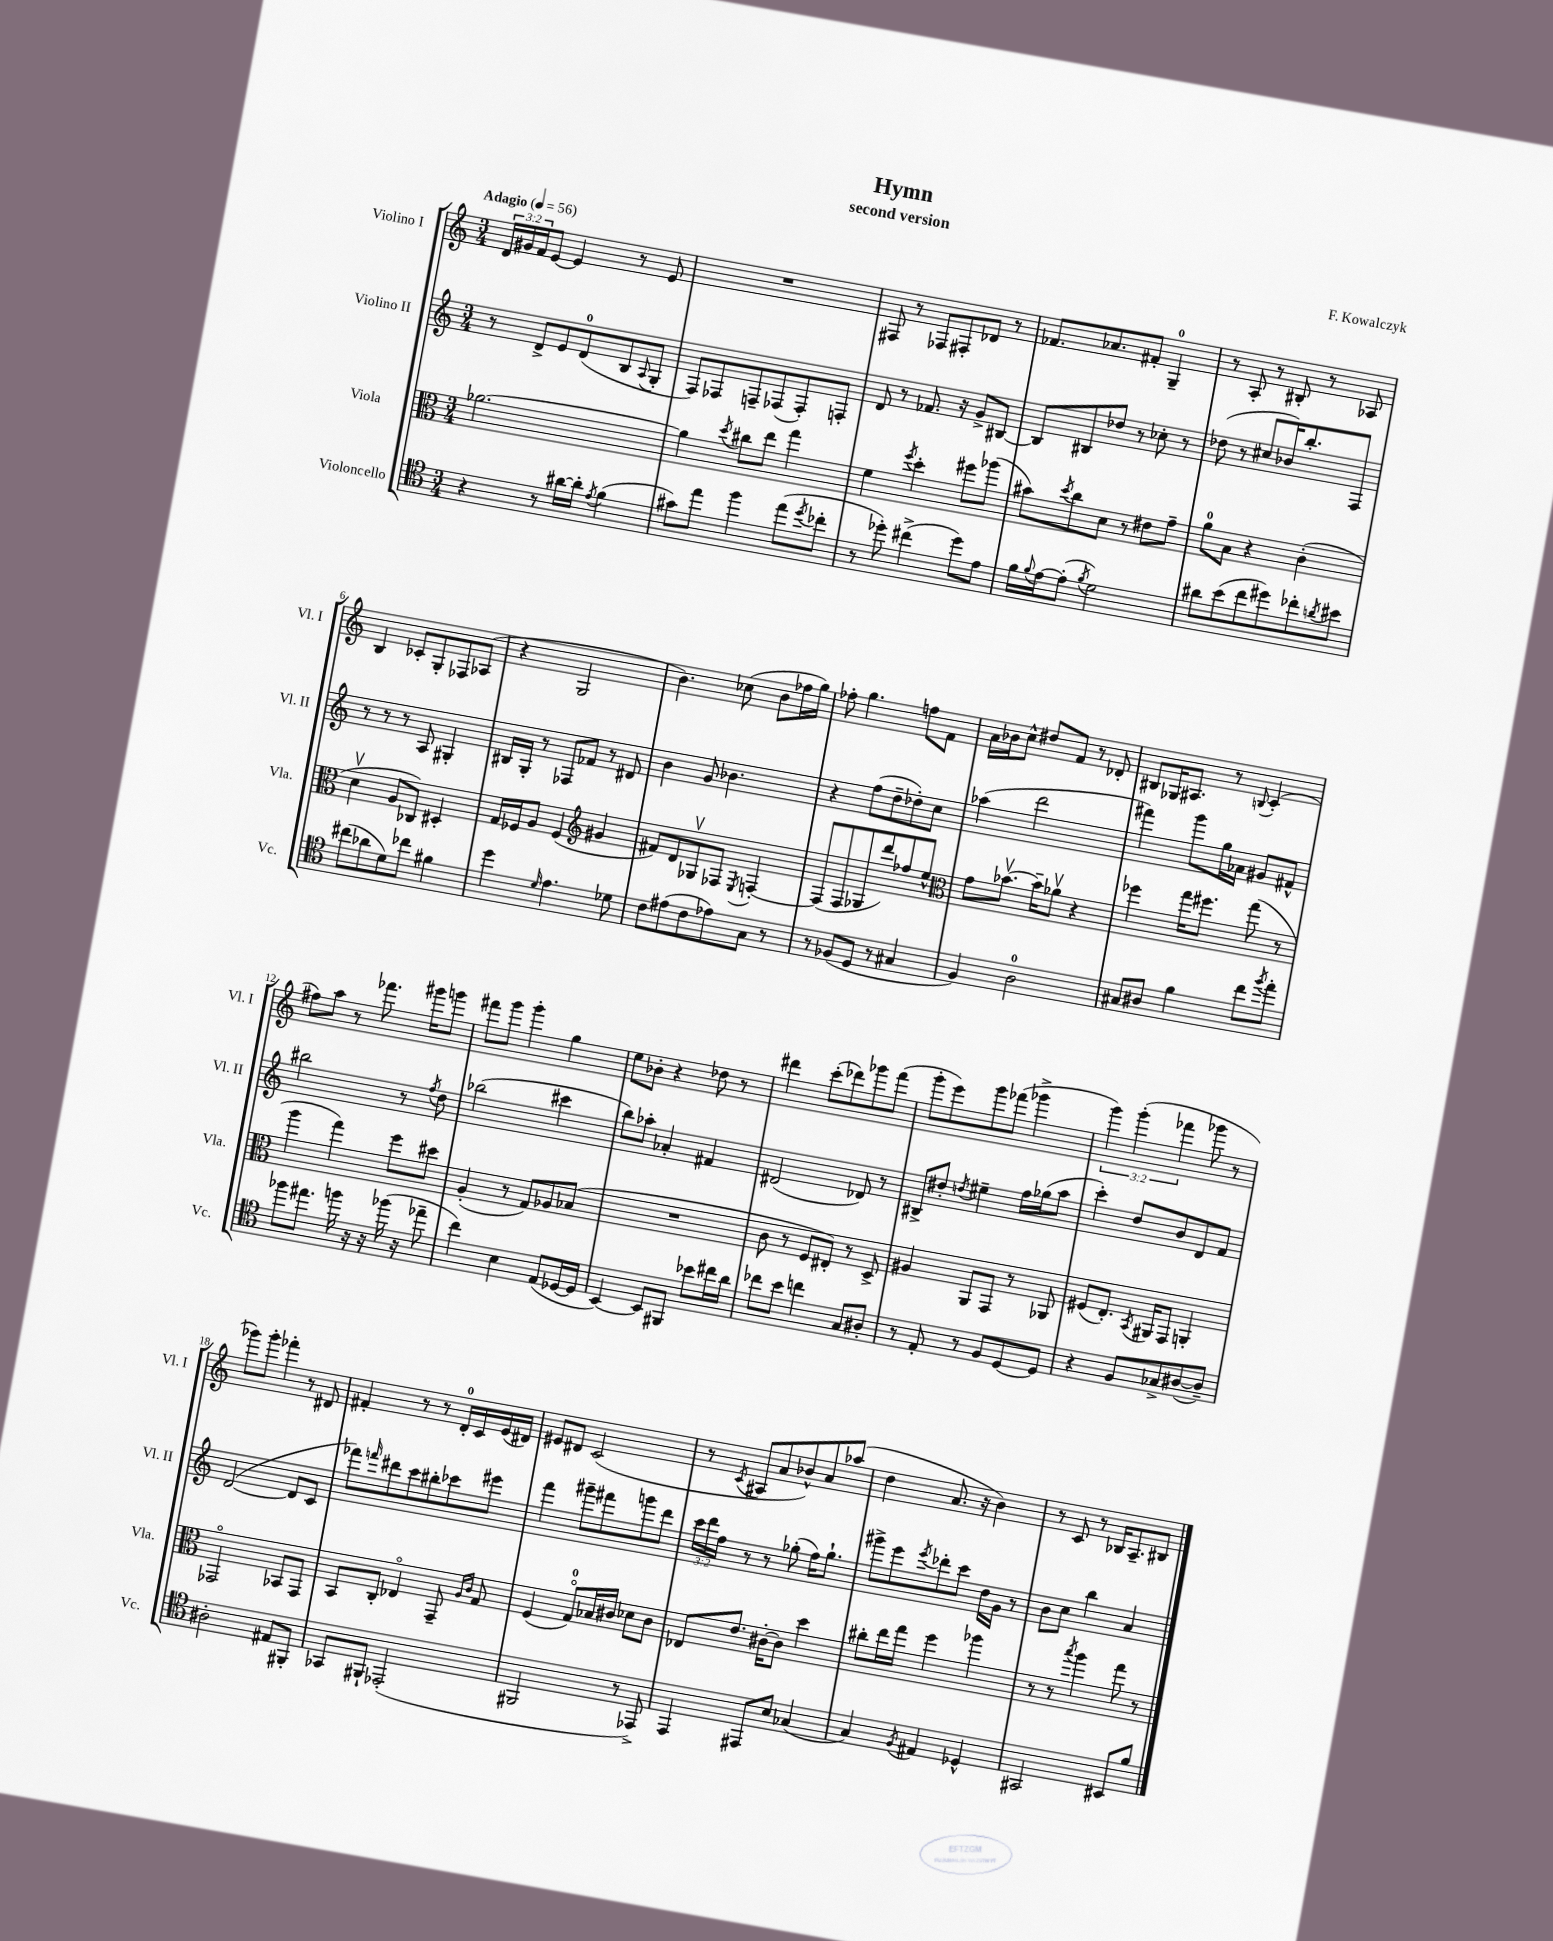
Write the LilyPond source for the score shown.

\header { title = "Hymn" composer = "F. Kowalczyk" subtitle = "second version" }
<<
\new StaffGroup <<
\new Staff = "s0" \with { instrumentName = "Violino I" shortInstrumentName = "Vl. I" } {
    \clef treble \key c \major \numericTimeSignature \time 3/4 \override Staff.TupletNumber.text = #tuplet-number::calc-fraction-text \tempo "Adagio" 4 = 56
    \tuplet 3/2 { d'16 gis'16 f'16 } e'8~ e'4 r8 e'8 |
    R2. |
    fis8 r8 fes8 fis8-. des'8 r8 |
    fes'8. aes'8. fis'8-. g4-0-- |
    r8 a8-. r8 bis8-. r8 aes8 |
    b4 ces'8-. g8-. fes8 aes8( |
    r4 g2 |
    b'4.) ces''8( b'8 fes''16 g''16) |
    fes''8-. g''4. f''8 f'8 |
    a'16 bes'16 c''8-^ dis''8 f'8 r8 des'8-. |
    bis8 ges16 ais8. r8 \appoggiatura { b8 } c'4-.( |
    fis''8) a''8 r8 fes'''8. gis'''16 g'''8 |
    fis'''8 g'''8 g'''4-. g''4 |
    e''8 bes'8-. r4 des''8 r8 |
    dis'''4 c'''8-.( des'''8) ges'''8 f'''8( |
    g'''8-. e'''8) g'''8 fes'''8( ges'''4-> |
    \tuplet 3/2 { g'''4) g'''4-.( fes'''4 } ges'''8 r8 |
    ges'''8) ges'''8-. fes'''4-. r8 dis'8 |
    fis'4-. r8 r8 d'16-0-. c'16 e'16( dis'16) |
    eis'8 dis'8 c'2( |
    r8 \acciaccatura { c'8 } ais8 a'8 bes'8-^) a'8 aes''8( |
    d''4 a'8. r16 b'4) |
    r8 c'8 r8 bes16 a8.-- bis8 \bar "|." |
}
\new Staff = "s1" \with { instrumentName = "Violino II" shortInstrumentName = "Vl. II" } {
    \clef treble \key c \major \numericTimeSignature \time 3/4 \override Staff.TupletNumber.text = #tuplet-number::calc-fraction-text
    r8 d'8-> e'8 d'8-0( b8 \appoggiatura { a8 } g8-. |
    f8) fes8 f8-- fes8( fes8-.) f8-. |
    d'8 r8 fes'8. r16 g'8-> bis8~ |
    bis8 bis8 des''8 r8 ces''8-. r8 |
    des''8( r8 cis''8 bes'16) b''8.-. f8 |
    r8 r8 r8 a8 gis4-. |
    bis16 g16-. r8 fes8 fes'8 r8 dis'8 |
    b'4 g'8 bes'4. |
    r4 f''8( d''8-- des''8-.) c''8 |
    aes''4( d'''2 |
    fis'''4) g'''8 g''16 aes'16 gis'8 fis'8-^ |
    bis''2 r8 \acciaccatura { f''8 } d''8 |
    bes''2( cis'''4 |
    b''8) aes''8-. aes'4-. fis'4 |
    dis'2( des'8) r8 |
    bis8-> dis''8-. \acciaccatura { d''8 } eis''4-- f''16 ges''16( a''8 |
    c'''4-.) d''8 b'8 d'8 f'8 |
    d'2~( d'8 c'8 |
    fes'''8) \grace { f'''16 } dis'''8 c'''8 bis''8-. ces'''8 eis'''8 |
    f'''4 gis'''8-- fis'''8 g'''8 d'''8 |
    \tuplet 3/2 { c'''16 d'''16 f''16 } r8 r8 ges''8-.( f''16) ges''8.-! |
    gis'''8-> e'''8 \acciaccatura { e'''8 } des'''8-. c'''8 d''16 g'16 r8 |
    b'8 c''8 b''4 a'4 \bar "|." |
}
\new Staff = "s2" \with { instrumentName = "Viola" shortInstrumentName = "Vla." } {
    \clef alto \key c \major \numericTimeSignature \time 3/4
    aes'2.~ |
    aes'4 \acciaccatura { d''8 } cis''8 e''8 g''4 |
    f'4 \acciaccatura { f''8 } d''4-. fis''8 aes''8( |
    bis'8) \acciaccatura { d''8 } c''8 d'8 r8 eis'8 g'8-- |
    a'8-0 b8 r4 c'4-.( |
    d'4\upbow a8 ces8) dis4-. |
    g16 fes16 a8 fes4( \clef treble gis'4 |
    fis'8) d'8 ges8\upbow fes8 \acciaccatura { e8 } f4~-. |
    f8( f8 ges8 d'''8) fes''8 e''8-^ |
    \clef alto g'8 bes'8.~\upbow bes'16-- aes'8\upbow r4 |
    fes''4 g''16 fis''8. g''8( r8 |
    a''4 g''4) f''8 dis''8 |
    a4-.( r8 g8) aes8 bes8( |
    R2. |
    c'8 r8 f8 eis8-.) r8 d8-> |
    ais4 a,8 g,8 r8 aes,8 |
    fis8( e8.-.) \acciaccatura { b,8 } ais,16 g,8 a,4-. |
    ges,2\flageolet bes,8 ges,8 |
    b,8 c8-. ees4\flageolet g,8-- \grace { a16 c'16 } g8 |
    f4( g8-0\flageolet) bes16 cis'16 des'8 cis'8 |
    ees8 e'8. cis'16~-. cis'8 d''4 |
    cis''8-. e''16 g''16 f''4 aes''4 |
    r8 r8 \acciaccatura { b''8 } a''4 g''8 r8 \bar "|." |
}
\new Staff = "s3" \with { instrumentName = "Violoncello" shortInstrumentName = "Vc." } {
    \clef tenor \key c \major \numericTimeSignature \time 3/4
    r4 r8 ais'16~ ais'16-. \acciaccatura { e'8 } f'4( |
    gis'8) e''8 f''4 e''8( \acciaccatura { d''8 } ces''8-. |
    r8 des''8-.) cis''4->( des''8) e'8 |
    f'16 \appoggiatura { f'8 } e'16~ e'8-.( \acciaccatura { f'8 } d'2) |
    ais'8 b'8( c''8 dis''8) ces''8-. \acciaccatura { a'8 } bis'8 |
    cis''8( aes'8 d'8) ces''8 fis'4 |
    d''4 \grace { d'16 } e'4. des'8 |
    c'8 eis'8( c'8 ees'8) g8 r8 |
    r8 fes8( d8 r8 gis4 |
    f4) a2-0 |
    gis8 ais8 f'4 c''8 \acciaccatura { f''8 } e''8-. |
    fes''8 eis''8. f''16 r16 r16 fes''16( r16 ees''8-- |
    c''4) b4 e8( des16~ des16 |
    b,4~) b,8 fis,8 bes'8 cis''16 a'16 |
    ces''8 b'8 c''4 g8 ais8-. |
    r8 e8-. r8 f8 d8~ d8 |
    r4 f8 ges8-> ais8~( ais8--) |
    ais2-. eis8 fis,8-. |
    ges,8 fis,8-! ees,2-.( |
    fis,2 r8 ees,8->) |
    e,4 eis,8 b8 ges4( |
    g4) \acciaccatura { f8 } eis4 des4-^ |
    gis,2 bis,8 f'8 \bar "|." |
}
>>
>>
